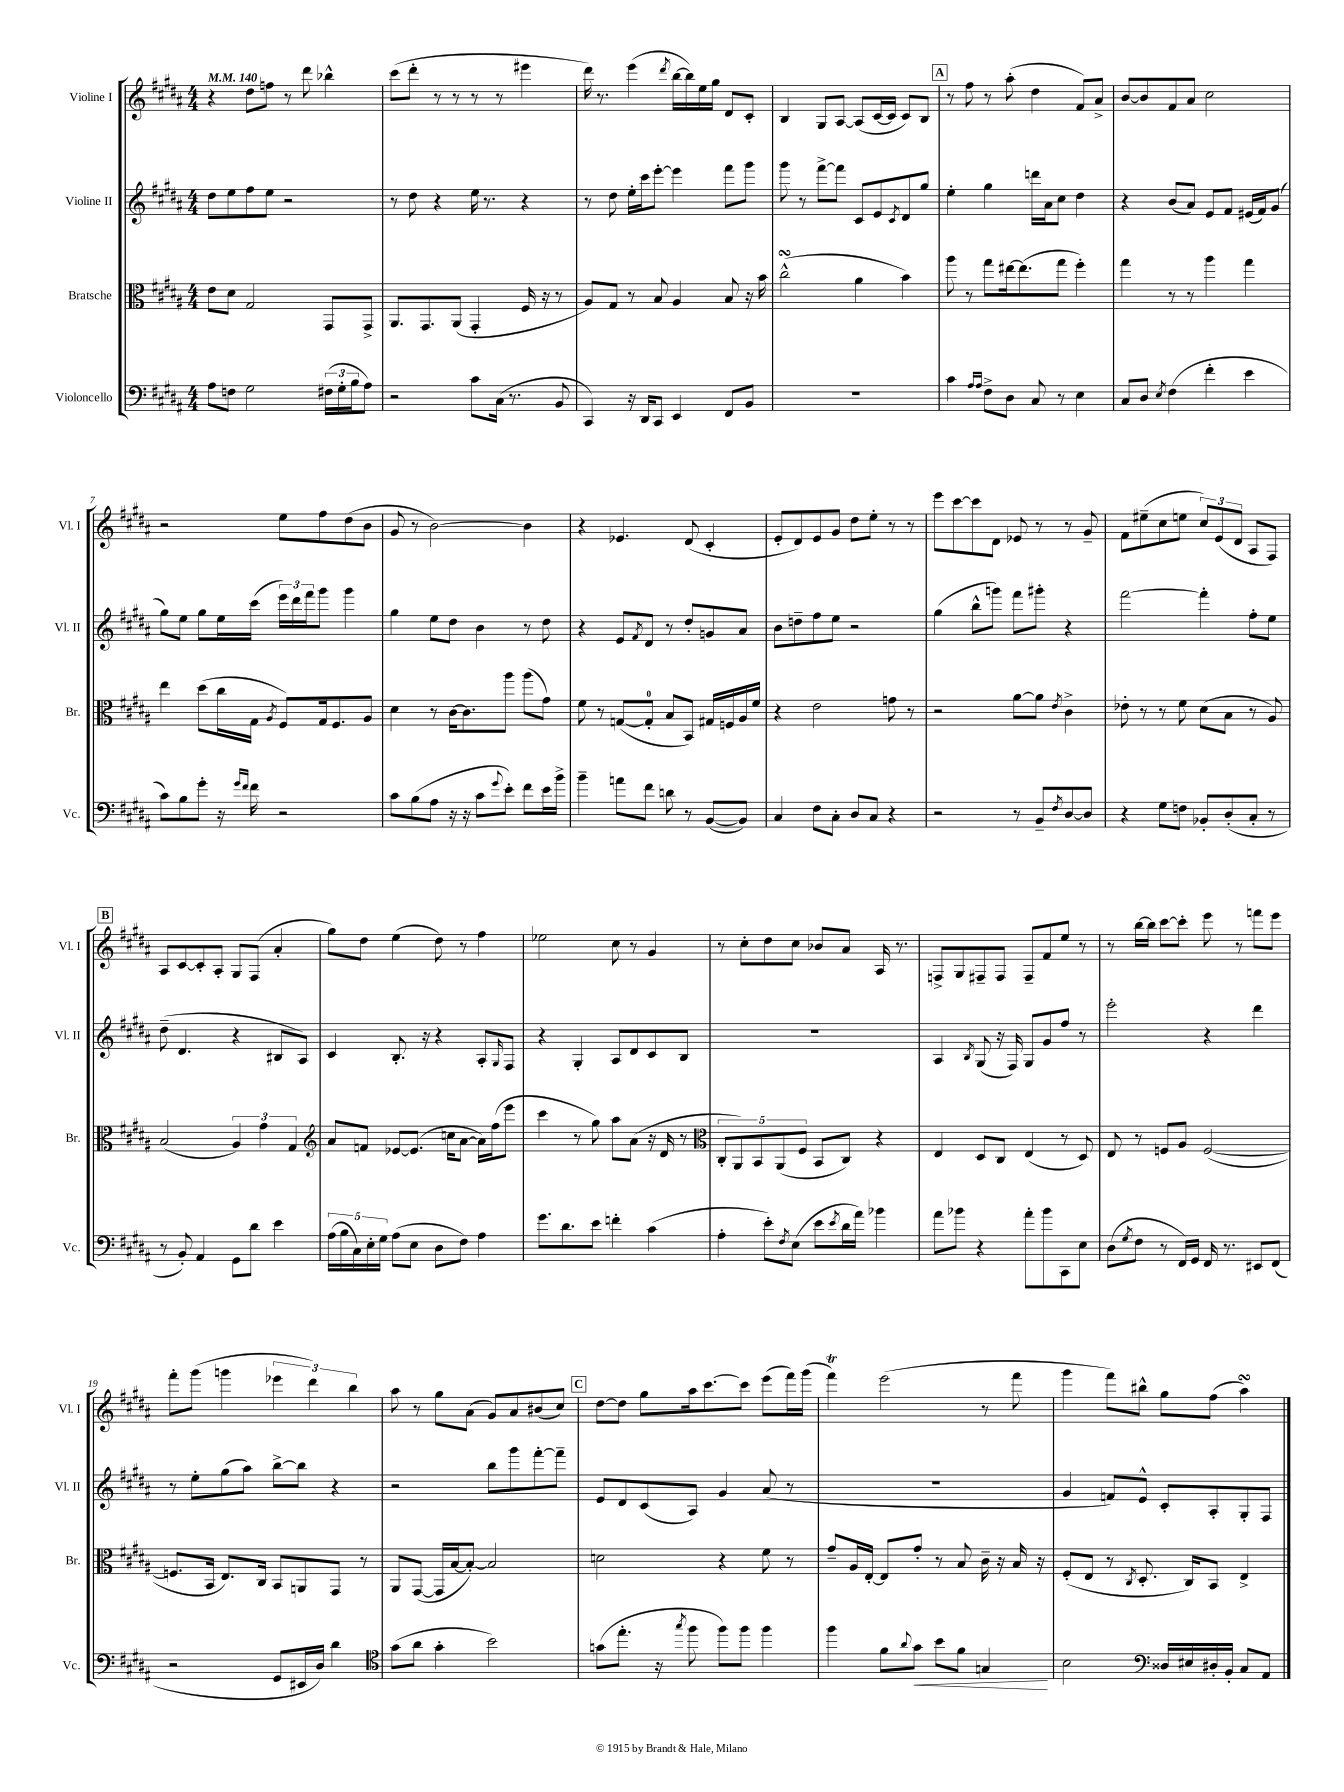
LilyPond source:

<<
\new StaffGroup <<
\new Staff = "s0" \with { instrumentName = "Violine I" shortInstrumentName = "Vl. I" } {
    \clef treble \key b \major \numericTimeSignature \time 4/4 \tempo 4 = 140
    r4 dis''8 f''8 r8 dis'''8 bes''4-^ |
    cis'''8( dis'''8-. r8 r8 r8 r8 eis'''4 |
    dis'''16) r8. e'''4( \acciaccatura { dis'''8 } b''16~ b''16) e''16 gis''16 dis'8 cis'8-. |
    b4 gis8 ais8~ ais8( cis'16~ cis'16 cis'8) b8 |
    \mark \markup { \box "A" } r8 fis''8 r8 ais''8-.( dis''4 fis'8) ais'8-> |
    b'8~ b'8 fis'8 ais'8 cis''2 |
    r2 e''8 fis''8 dis''8( b'8 |
    gis'8 r8 b'2~) b'4 |
    r4 ees'4. dis'8( cis'4-. |
    e'8-. dis'8) e'8 gis'8 dis''8 e''8-. r8 r8 |
    e'''8 cis'''8~ cis'''8 dis'8 ees'8 r8 r8 gis'8-- |
    fis'8 eis''8--( cis''8 e''8 \tuplet 3/2 { cis''8) e'8( dis'8 } ais8 fis8) |
    \mark \markup { \box "B" } ais8 cis'8~ cis'8-. ais8-. gis8 fis8( ais'4-. |
    gis''8) dis''8 e''4( dis''8) r8 fis''4 |
    ees''2 cis''8 r8 gis'4 |
    r8 cis''8-. dis''8 cis''8 bes'8 ais'8 ais16 r8. |
    f8-> gis8 fis8-- fis8 fis8-- fis'8 e''8 r8 |
    r8 b''16~ b''16 cis'''8~ cis'''8-. e'''8 r8 f'''8 e'''8 |
    fis'''8-. gis'''8( g'''4 \tuplet 3/2 { ees'''4 dis'''4) b''4 } |
    ais''8 r8 gis''8 ais'8( gis'8) ais'8 bis'8( cis''8) |
    \mark \markup { \box "C" } dis''8~ dis''8 gis''8 ais''16 cis'''8.~ cis'''8 e'''8( fis'''16) gis'''16( |
    fis'''4\trill) e'''2( r8 fis'''8 |
    gis'''4 fis'''8) bis''8-^ gis''8 fis''8( ais''4\turn) \bar "|." |
}
\new Staff = "s1" \with { instrumentName = "Violine II" shortInstrumentName = "Vl. II" } {
    \clef treble \key b \major \numericTimeSignature \time 4/4
    dis''8 e''8 fis''8 e''8 r2 |
    r8 dis''8 r4 e''16 r8. r4 |
    r8 dis''8 e''16-. cis'''16 e'''8~-. e'''4 fis'''8 gis'''8 |
    gis'''8 r8 fis'''8~-> fis'''8 cis'8 e'8 \acciaccatura { cis'8 } dis'8 gis''8 |
    \mark \markup { \box "A" } e''4-. gis''4 d'''16 ais'16 cis''8 dis''4 |
    r4 b'8( ais'8) e'8 fis'8 eis'16( fis'16) gis'8( |
    gis''8) e''8 gis''8 e''16 cis'''16( \tuplet 3/2 { e'''16) dis'''16 fis'''16 } gis'''8 gis'''4 |
    gis''4 e''8 dis''8 b'4 r8 dis''8 |
    r4 e'8 \acciaccatura { fis'8 } dis'8 r8 dis''8-. g'8 ais'8 |
    b'8 d''8-- fis''8 e''8 r2 |
    gis''4( b''8-^ g'''8) fis'''8 gis'''8-. r4 |
    fis'''2~ fis'''4-. fis''8-. e''8 |
    \mark \markup { \box "B" } dis''8--( dis'4. r4 bis8 ais8) |
    cis'4 b8.-. r16 r4 ais8-. \grace { gis16 } fis8 |
    r4 gis4-. ais8 dis'8 cis'8 b8 |
    R1 |
    ais4 \acciaccatura { b8 } gis8( r16 fis16) gis8 gis'8 fis''8 r8 |
    e'''2-. r4 dis'''4 |
    r8 e''8-. gis''8( ais''8) b''8~-> b''8 r4 |
    r2 b''8 gis'''8 fis'''8~-. fis'''8-- |
    \mark \markup { \box "C" } e'8 dis'8 cis'8( ais8) gis'4 ais'8( r8 |
    R1 |
    gis'4 f'8) e'8-^ cis'8-. ais8-. gis8-. fis8 \bar "|." |
}
\new Staff = "s2" \with { instrumentName = "Bratsche" shortInstrumentName = "Br." } {
    \clef alto \key b \major \numericTimeSignature \time 4/4
    e'8 dis'8 gis2 gis,8 gis,8-> |
    ais,8. gis,8. ais,8( gis,4-. fis16 r16 r8 |
    ais8) gis8 r8 b8 ais4 b8 r16 b'16 |
    cis''2-^\turn( ais'4 b'4) |
    \mark \markup { \box "A" } ais''8 r8 gis''8 eis''16~ eis''8.( gis''8 fis''4-.) |
    gis''4 r8 r8 ais''4 gis''4 |
    e''4 dis''8( cis''16 gis16 \acciaccatura { ais8 } fis8) gis16 fis8. ais8 |
    dis'4 r8 cis'16~ cis'8. ais''8 ais''8( gis'8) |
    fis'8 r8 g8~( g8-0-. b8 b,8) gis16 f16 ais16 fis'16 |
    r4 e'2 g'8 r8 |
    r2 ais'8~ ais'8 \acciaccatura { e'8 } cis'4-> |
    ees'8-. r8 r8 fis'8 dis'8( b8 r8 ais8) |
    \mark \markup { \box "B" } b2( \tuplet 3/2 { ais4) gis'4 gis4 } |
    \clef treble ais'8 f'8 ees'8~ ees'8.( c''16 ais'8~ ais'16) fis''16( e'''8 |
    cis'''4 r8 gis''8) ais''8 ais'8( r16 dis'16 r8 |
    \clef alto \tuplet 5/4 { cis8-. ais,8) b,8 ais,8( fis8 } b,8 cis8) r4 |
    e4 dis8 cis8 e4( r8 dis8) |
    e8 r8 f8 ais8 f2~( |
    f8. b,16 e8.) cis16 b,8 a,8 gis,8 r8 |
    ais,8 gis,8~( gis,16 b16~ b8~-.) b2 |
    \mark \markup { \box "C" } d'2 r4 fis'8 r8 |
    gis'8-- ais16 e16~-. e8 gis'8-. r8 b8 cis'16-- r16 b16 r16 |
    fis8-.( e8 r8 \acciaccatura { cis8 } dis8.-. cis16) b,8 e4-> \bar "|." |
}
\new Staff = "s3" \with { instrumentName = "Violoncello" shortInstrumentName = "Vc." } {
    \clef bass \key b \major \numericTimeSignature \time 4/4
    ais8 f8 gis2 \tuplet 3/2 { fis16( gis16-. b16 } ais8) |
    r2 cis'8 cis16( r8. b,8 |
    cis,4) r16 dis,16 cis,8 e,4 fis,8 b,8 |
    R1 |
    \mark \markup { \box "A" } cis'4 \grace { ais16 ais16 } fis8-> dis8 cis8 r8 e4 |
    cis8 dis8 \acciaccatura { e8 } fis4( fis'4-. e'4 |
    cis'8) b8 gis'8-. r16 \grace { gis'16 fis'16 } fis'16 r2 |
    cis'8 b8( ais8 r16 r16 cis'8 \appoggiatura { gis'8 } e'8-.) fis'8 e'16 b'16-> |
    b'4-- a'8 fis'8 d'8 r8 b,8~( b,8) |
    cis4 fis8 cis8-. dis8 cis8 r4 |
    r2 r8 b,8-- \acciaccatura { fis8 } dis8~ dis8 |
    r4 gis8 f8 bes,8-. dis8-.( cis8-. r8 |
    \mark \markup { \box "B" } r8 b,8-.) ais,4 gis,8 dis'8 e'4 |
    \tuplet 5/4 { ais16( b16 cis16) e16-. gis16 } ais8( e8 dis8 fis8) ais4 |
    gis'8. dis'8. e'8 f'4-. cis'4( |
    ais4-. e'8-.) \acciaccatura { fis8 } e8( e'8 \acciaccatura { e'8 } dis'16 ais'16) bes'4 |
    ais'8 bes'8 r4 ais'8-. bes'8 cis,8 e8 |
    dis8( \acciaccatura { gis8 } fis8 r8 fis,16) gis,16 fis,16 r8. eis,8 fis,8( |
    r2 gis,8 eis,16 dis16) dis'4 |
    \clef tenor gis'8( ais'8 gis'4-. b'2) |
    \mark \markup { \box "C" } g'8( e''8.-. r16 \acciaccatura { gis''8 } fis''8 fis''8) fis''8 fis''4 |
    fis''4 fis'8 \appoggiatura { ais'8 } gis'8\< b'8 fis'8 g4\! |
    b2 \clef bass disis16 eis16 dis16-. b,16-. cis8 ais,8 \bar "|." |
}
>>
>>
